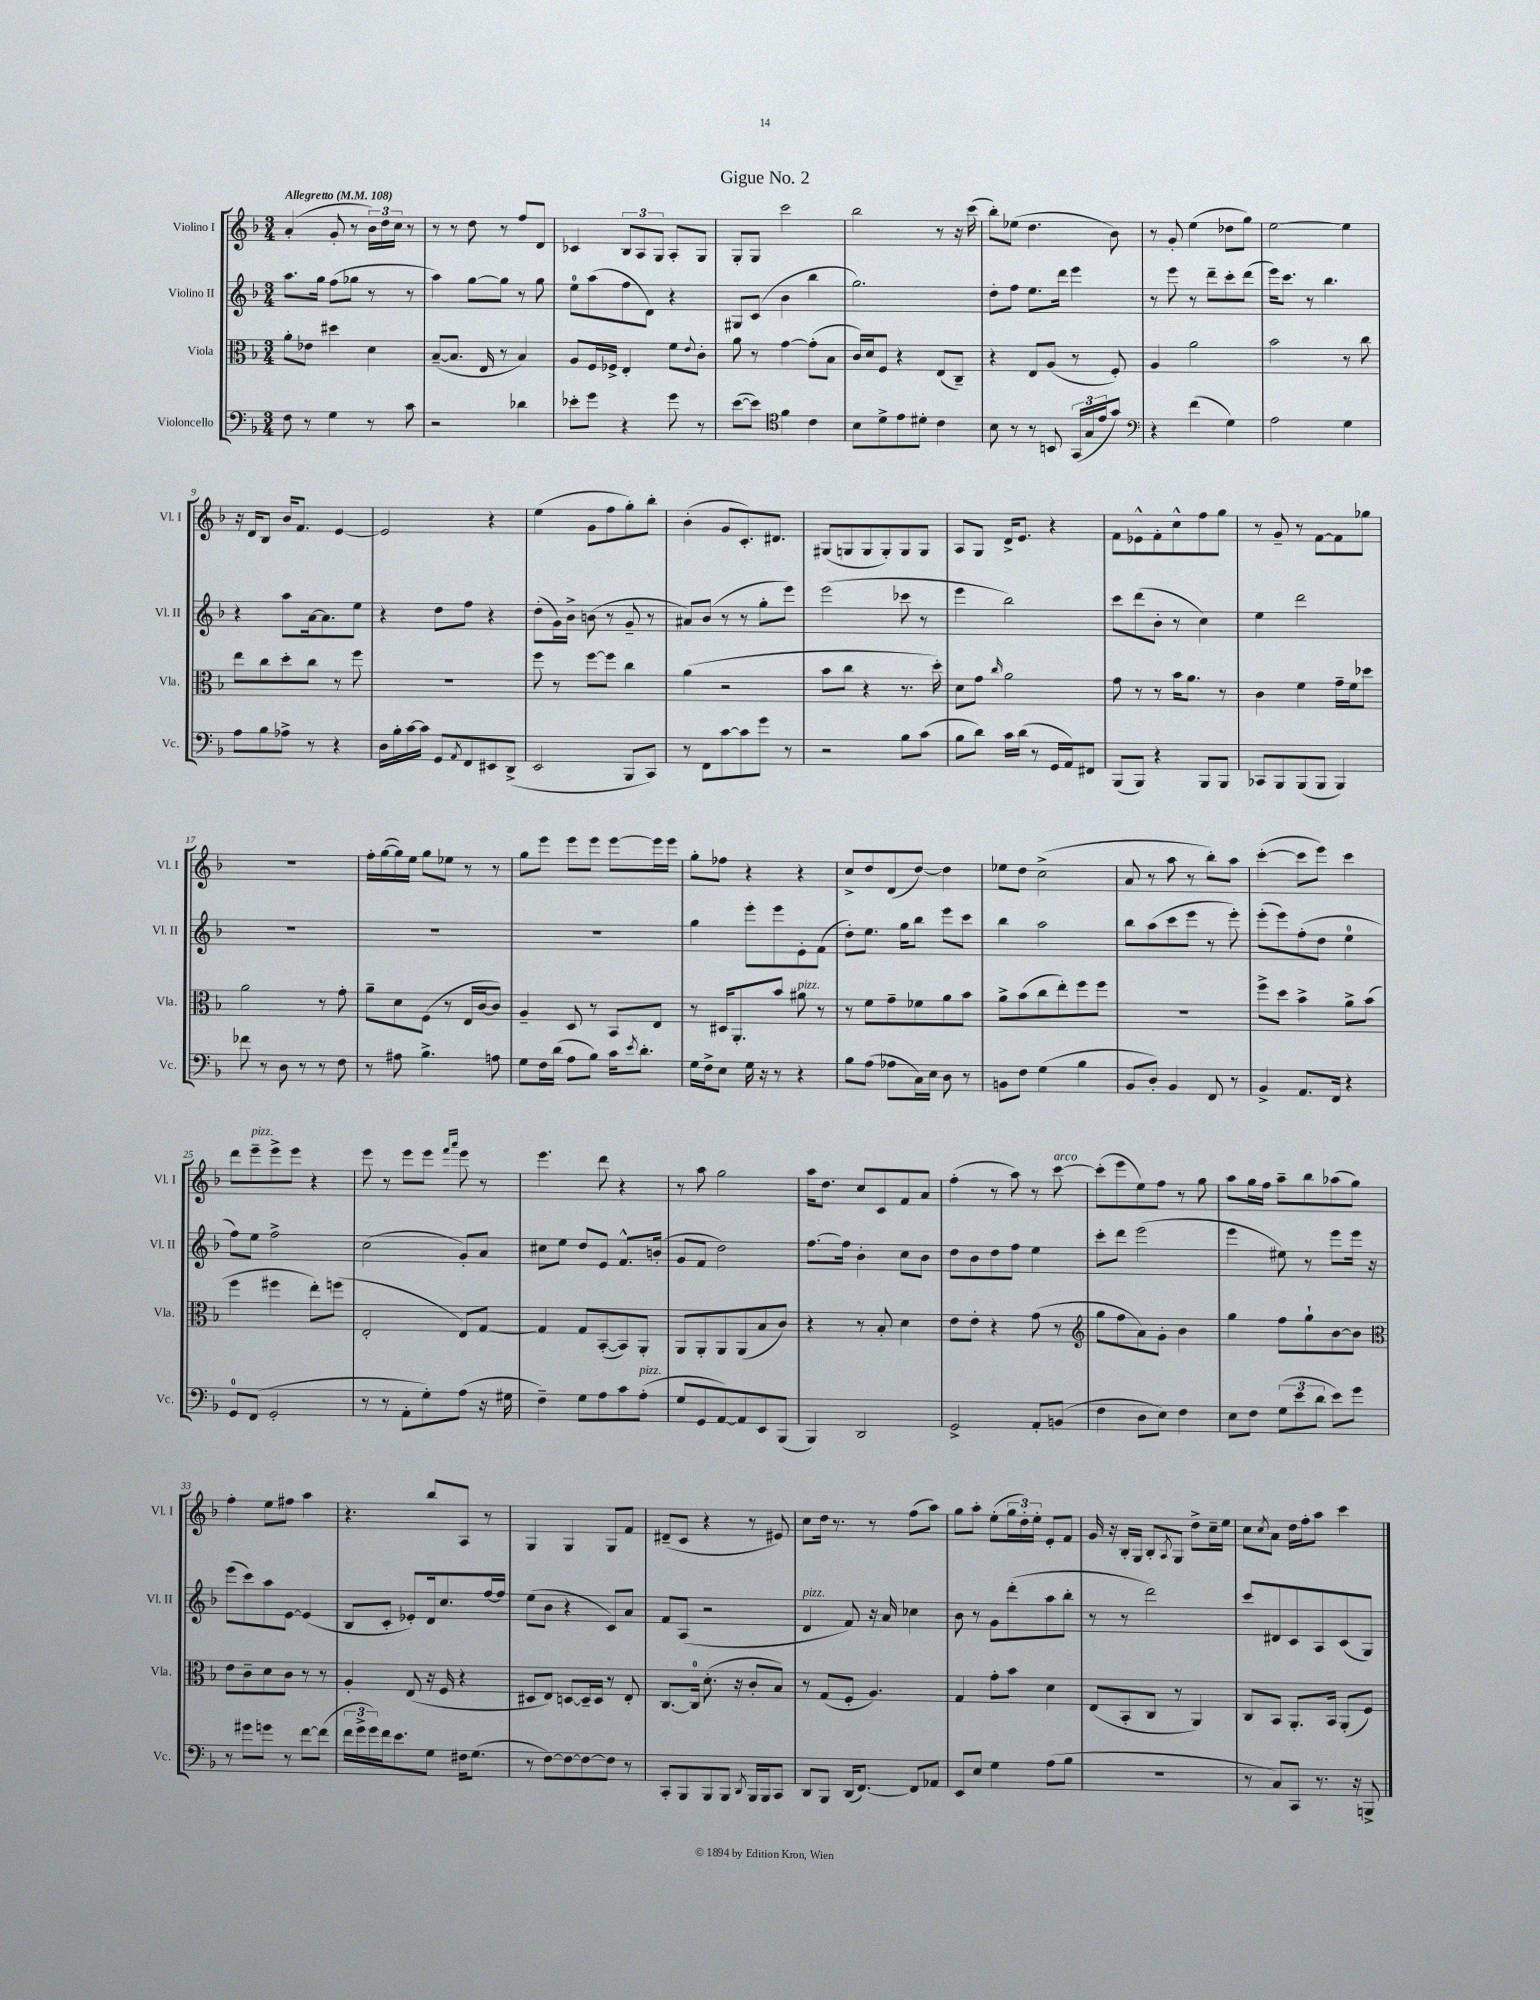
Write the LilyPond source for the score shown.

\header { title = "Gigue No. 2" }
<<
\new StaffGroup <<
\new Staff = "s0" \with { instrumentName = "Violino I" shortInstrumentName = "Vl. I" } {
    \clef treble \key f \major \numericTimeSignature \time 3/4 \tempo "Allegretto" 4 = 108
    a'4-.( g'8-. r8 \tuplet 3/2 { bes'16) d''16 c''16 } r8 |
    r8 r8 d''8 r8 f''8 d'8 |
    ces'4 \tuplet 3/2 { bes8 a8 g8 } a8-. g8 |
    g8-. g8 c'''2 |
    bes''2 r8 r16 c'''16( |
    bes''8-.) ees''8( d''4. bes'8) |
    r8 g'8-. e''4( des''8 g''8) |
    e''2~ e''4 |
    r16 d'16 bes8 bes'16 f'8. e'4~ |
    e'2 r4 |
    e''4( g'8 f''8 g''8-.) bes''8-. |
    bes'4-.( g'8 c'8.-.) dis'8. |
    gis8( g8 g8 g8-.) g8 g8 |
    a8 g8 d'16-> e'8. r4 |
    f'8 ees'8-^ f'8-. c''8-^ f''8 g''8 |
    r8 g'8-- r8 f'8~ f'8 ges''8 |
    R2. |
    f''16-. g''16~( g''16) e''16 g''8 ees''8 r8 r8 |
    g''8 e'''8 e'''8 e'''8 e'''8~ e'''16 e'''16 |
    g''8-. fes''8 r4 r4 |
    c''8-> d''8 d'8( d''8~) d''4 |
    ees''8 d''8 c''2->( |
    a'8 r8 a''8 r8 bes''8-.) a''8 |
    c'''4~-.( c'''8 e'''8) c'''4 |
    d'''8 e'''8--^\markup { \italic "pizz." } e'''8-> e'''8 r4 |
    e'''8 r8 e'''8 e'''8 \grace { f'''16 a'''16 } e'''8 r8 |
    e'''4. d'''8 r4 |
    r8 a''8 g''2 |
    a''16 d''8. c''8 c'8 f'8 a'8 |
    f''4-.( r8 a''8) r8 c'''8~^\markup { \italic "arco" } |
    c'''8-.( e'''8 e''8) f''8 r8 g''8 |
    a''8 g''16 f''16 a''8-- bes''8 aes''8( g''8) |
    f''4-. e''8 fis''8 a''4 |
    r4. bes''8 a8 r8 |
    g4 g4 g8 f'8 |
    dis'8--( c'8 r4 r8 eis'8) |
    c''8 d''16 r8. r8 f''8( a''8) |
    g''8 a''8-. e''8-.( \tuplet 3/2 { g''16 d''16-.) e''16-. } e'8-. f'8 |
    g'16 r16 bes16-. g16 bes8-. \acciaccatura { a8 } g8 d''8-> c''16-- e''16 |
    c''8 \acciaccatura { c''8 } a'8 d''16 f''16-. a''8 c'''4 \bar "|." |
}
\new Staff = "s1" \with { instrumentName = "Violino II" shortInstrumentName = "Vl. II" } {
    \clef treble \key f \major \numericTimeSignature \time 3/4
    a''8. g''16 f''8( ges''8 r8 r8 |
    a''4) g''8~ g''8 r8 g''8 |
    e''8-0 a''8( f''8 d'8) r4 |
    gis8 c'8( bes'4 bes''4 |
    g''2.) |
    d''8-. f''8 e''8. d'''16 e'''4 |
    r8 e'''8 r8 d'''8-- c'''8-. d'''8( |
    e'''16) c'''8. r8 bes''4. |
    r4 a''8 a'16~ a'8. e''8 |
    r4 d''8 f''8 r4 |
    d''8-.( g'16) bes'16-> b'8( r8 g'8-- r8 |
    ais'8) bes'8( r8 r8 g''8-. e'''8) |
    e'''2( ces'''8 r8 |
    e'''4 bes''2) |
    c'''8 d'''8( bes'8-. r8 c''4) |
    e''4 d'''2 |
    R2. |
    R2. |
    R2. |
    g''4 e'''8-. e'''8 e'8-. f'8( |
    d''8-.) e''8. g''16 bes''8 e'''8 c'''8 |
    bes''4 a''2 |
    bes''8 a''8( c'''8 e'''8 r8 e'''8-.) |
    e'''8-.( e'''8) f''8-.( d''8 e''4-0 |
    f''8) e''8 f''2-> |
    c''2( g'8-.) a'8 |
    cis''8 e''8 d''8 e'8 f'8.-^ b'16-.( |
    g'8 f'8 d''2) |
    f''8.~ f''16 bes'4-. c''8 bes'8 |
    d''8 bes'8 d''8 f''8 e''4 |
    c'''8-. d'''8 e'''2( |
    e'''4 eis''8) r8 e'''8 e'''16 r16 |
    e'''8( c'''8) a''8 e'8~ e'4( |
    bes8 c'8-. ees'8-.) d'16 c''8. f''16~ f''16 |
    e''8( bes'8 r4 c'8) a'8 |
    f'8 a8( r2 |
    d'4^\markup { \italic "pizz." } f'8) r16 a'16 ces''4 |
    bes'8 r8 g'8 d'''8-.( a''8 bes''8-. |
    r8 r8 d'''2) |
    c'''8 dis'8 c'8 a8 c'8( g8) \bar "|." |
}
\new Staff = "s2" \with { instrumentName = "Viola" shortInstrumentName = "Vla." } {
    \clef alto \key f \major \numericTimeSignature \time 3/4
    a'8-. ees'8 dis''4 d'4 |
    bes8~--( bes8. e16 r8 bes4) |
    a8 f16 fes16-> e4-. f'8 \appoggiatura { e'8 } c'8-. |
    a'8 r8 g'4~ g'8-.( bes8 |
    c'16) d'16 f8 r4 e8( c8--) |
    r4 e8 a8( r8 f8-.) |
    a4 a'2 |
    bes'2 r8 c''8 |
    e''8 c''8 d''8-. c''8 r8 f''8 |
    R2. |
    f''8 r8 f''8~ f''8 c''4 |
    a'4( r2 |
    bes'8 c''8 r4 r8. d''16-.) |
    d'8 g'8 \grace { c''16 } a'2 |
    g'8 r8 r8 bes'16 a'8. r8 |
    c'4 f'4 g'16-- f'16 des''8 |
    a'2 r8 g'8-. |
    a'8-- d'8 f8( r8 e16 c'16~ c'8) |
    a4-- d8 r8 bes,8 e8 |
    r8 dis16 a,8.-. bes'8 ais'8^\markup { \italic "pizz." } r8 |
    r8 f'8 g'8-- fes'8 a'8 bes'8 |
    a'8-> bes'8( c''8 e''8-.) f''8 f''8 |
    R2. |
    f''8-> d''8 bes'4-> a'8-> bes'8( |
    f''4 fis''4 e''8-.) f''8( |
    e2-. e8) g8~ |
    g4 g8 bes,8~-.( bes,8) a,8-. |
    a,8 a,8-. a,8 a,8( bes8 c'8) |
    r4 r8 bes8-. d'4 |
    e'8 e'8-. r4 g'8( r8 |
    \clef treble g''8 f''8 a'8) g'8-. bes'4 |
    g''4 f''8 g''8-! bes'8~ bes'8 |
    \clef alto e'8 c'8-- d'8 c'8 r8 r8 |
    a4-. e8( r16 f16 r4 |
    dis8 e8) d8~ d16-- d16 r8 e8-. |
    c8.~ c16-0 d'8.-.( r16 c'8-. bes8) |
    r8 g8( f8-. a4.) |
    g4 g'8-. bes'8 d'4 |
    e8( bes,8-. c8 r8 a,4) |
    c8 bes,8 a,8.-. bes,16 a,8-.( f8) \bar "|." |
}
\new Staff = "s3" \with { instrumentName = "Violoncello" shortInstrumentName = "Vc." } {
    \clef bass \key f \major \numericTimeSignature \time 3/4
    f8 r8 g4 r8 c'8 |
    r2 des'4 |
    ees'8-. g'8 r4 g'8 r8 |
    e'8~( e'8) \clef tenor f'4 c'4 |
    bes8 d'8-> e'8 dis'8-. c'4 |
    bes8 r8 r8 b,8 \tuplet 3/2 { g,16( g16 e'16 } g'8) |
    \clef bass r4 f'4( g4) |
    a2 g4 |
    a8 bes8 aes8-> r8 r4 |
    d16 bes16-. c'16~ c'16 g,8 \acciaccatura { a,8 } f,8 eis,8 d,8->( |
    e,2 bes,,8 c,8) |
    r8 f,8 c'8~ c'8 g'8 r8 |
    r2 bes8 c'8( |
    bes8 d'8) c'16 d'16( r8 g,16 a,16) fis,8 |
    bes,,8( bes,,8) r4 bes,,8 bes,,8 |
    ces,8 bes,,8 bes,,8( bes,,8 bes,,4) |
    fes'8 r8 d8 r8 r8 f8 |
    r8 ais8 bes4.-> a8 |
    g8 f16 d'16( a8 bes8) c'16 \acciaccatura { e'8 } d'8.-. |
    g16 f16-> e8 g16 r16 r8 r4 |
    bes8 a8( aes8 c16) e16 d8 r8 |
    b,8 f8 g4( bes4 |
    bes,8 d8-.) bes,4 f,8 r8 |
    bes,4-> a,8. f,16 r4 |
    g,8-0 f,8( g,2-. |
    r8 r8 a,8-. g8-.) a8( r16 gis16 |
    f4--) g8 a8 c'8 a8-.^\markup { \italic "pizz." }( |
    g8 g,8 a,8~) a,8 e,8 bes,,8( |
    bes,,4) d,2 |
    g,2-> a,8-. b,8( |
    f4 d8 e8) f4 |
    e8 f8 \tuplet 3/2 { g8( e'8 d'8 } e'8) g'8 |
    r8 gis'8 g'8 r8 f'8~ f'8( |
    \tuplet 3/2 { f'16 g'16-> g'16) } f'16 e'8. g8 fis16 g8.( |
    r8 f8~) f8~ f8~ f8 r8 |
    c,8-. bes,,8 bes,,8 bes,,8 \acciaccatura { d,8 } bes,,16 bes,,16 c,8 |
    d,8 bes,,8 d,16( f,8.~) f,8 aes,8 |
    e,8 e8 g4 a8( bes8 |
    R2. |
    r8 c8) c,8 r8. r16 b,,8-> \bar "|." |
}
>>
>>
